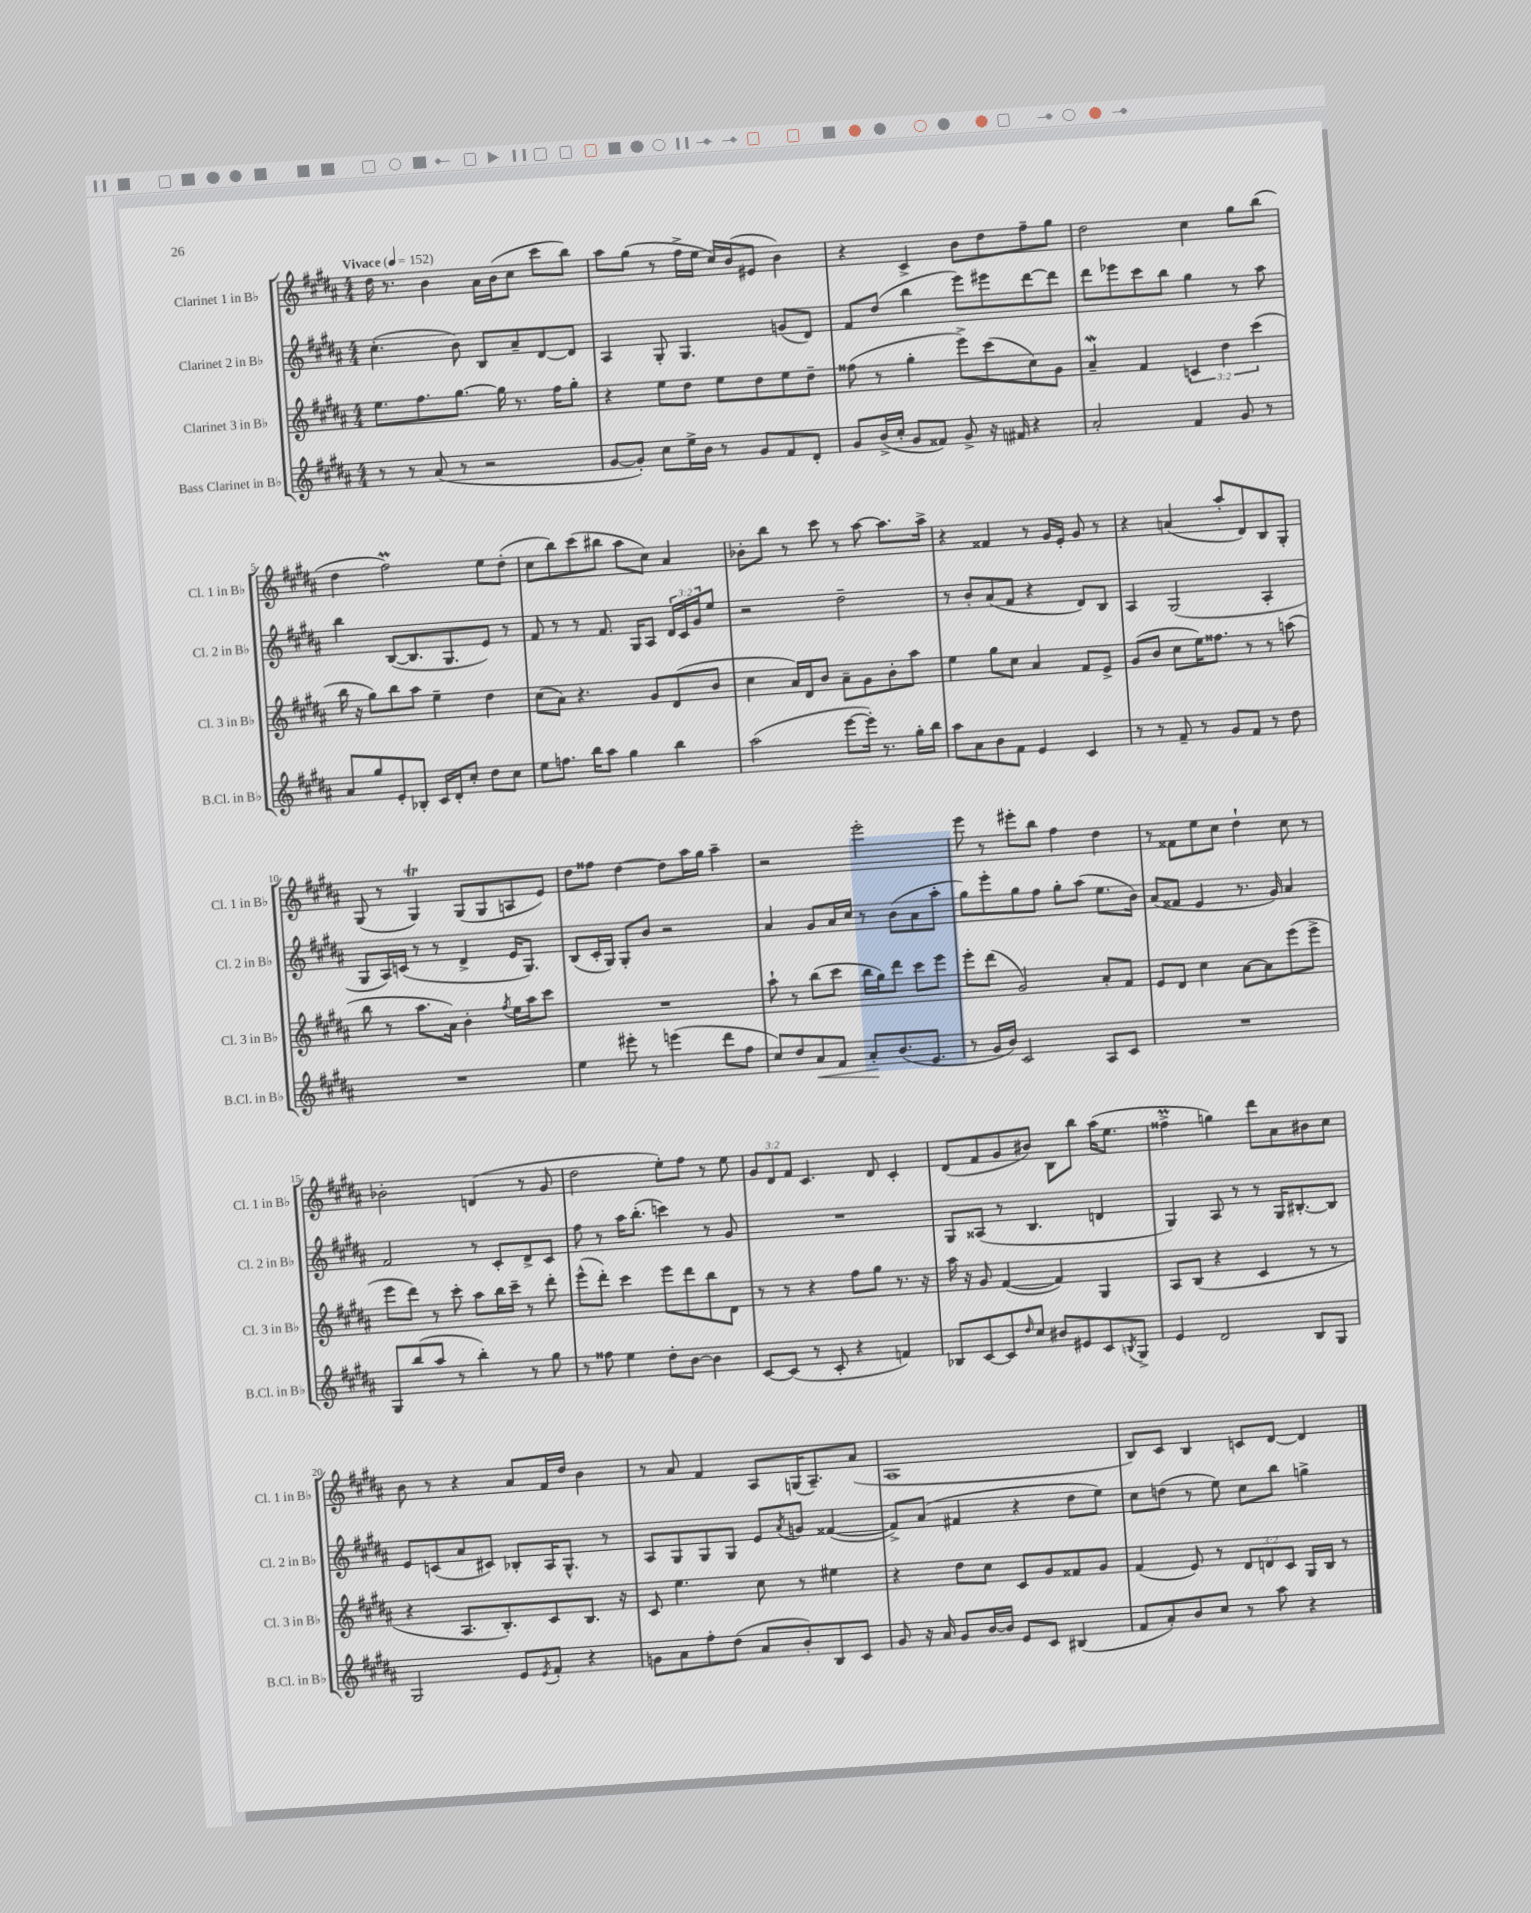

**kern	**kern	**kern	**kern
*staff4	*staff3	*staff2	*staff1
*clefG2	*clefG2	*clefG2	*clefG2
*k[f#c#g#d#a#]	*k[f#c#g#d#a#]	*k[f#c#g#d#a#]	*k[f#c#g#d#a#]
*M4/4	*M4/4	*M4/4	*M4/4
*MM152	*MM152	*MM152	*MM152
8r	8.ee\L	(4.cc#'\	16dd#\
.	.	.	8.r
8r	.	.	.
.	8.ff#\	.	.
(8a#/	.	.	4b\
8r	[8.gg#\J	8b\)	.
2r	.	8B/L	16a#\LL
.	16gg#\]	.	(16b\J
.	8.r	8a#~/	8cc#\J
.	.	[8d#/	8ccc#\L
.	16ff#\LK	.	.
.	8gg#'\J	8d#/]J	8bb\J)
=	=	=	=
[8g#/L	4r	4A#/	8aa#\L
8g#'/]J)	.	.	(8gg#\J
8cc#\L	8ee\L	8G#'/	8r
16ee^\L	8dd#\J	4.G#/	16ff#^\LL
16b\JJ	.	.	16ee\JJ
8r	8ee\L	.	16cc#/LL)
.	.	.	(16b/J
8g#/L	8dd#\	.	8e#/J
8f#/	8ee\	(8g/L	4b\)
8d#'/J	8dd#~\J	8d#/J)	.
=	=	=	=
8g#/L	(8ff##\	8f#/L	4r
(16b^/L	8r	(8dd#/J	.
16cc#'/JJ	.	.	.
8g#/L	4gg#'\	4bb\	4c#^/
8f##/J)	.	.	.
8g#^/	8eee^\L)	8eee\L)	8b\L
16r	(8ccc#\	8eee#\	8dd#\
16f#/	.	.	.
4r	8cc#\)	[8ddd#\	8ff#~\
.	8g#\J	8ddd#\]J	8gg#\J
=	=	=	=
2a#'/	4a#~/	8ddd#\L	2dd#\
.	.	8eee-\	.
.	4f#/	8ccc#\	.
.	.	8bb\J	.
4f#/	6c/	4gg#\	4cc#\
.	6dd#\	.	.
8g#/	.	8r	8gg#\L
.	(6ccc#\	.	.
8r	.	8aa#\	(8bb\J
=	=	=	=
8a#/L	16bb\	4bb\	4dd#\
.	16r	.	.
8gg#/	8gg#\L)	.	.
8e'/	8bb\	([8B/L	2ff#\)
8B-'/J	8aa#\J	8.B/]	.
16c#/LL	4ee~\	.	.
16d#'/J	.	8.G#/	.
8cc#'/J	.	.	.
8dd#\L	4dd#\	8e/J)	8ee\L
8cc#\J	.	8r	(8dd#'\J
=	=	=	=
8ee\L	(8cc#\L	8f#/	8cc#\L
8.ff\J	8a#\J)	8r	8bb\)
.	4.r	8r	(8ccc#\
16bb\LK	.	.	.
8aa#\J	.	8.f#/	8bb#\J
4gg#\	.	.	8aa#\L
.	.	16G#/LK	.
.	8g#/L	8A#/J	8cc#\J)
4bb\	(8d#/	24d#/LL	4a#/
.	.	24c#/	.
.	.	24g#/J	.
.	8b/J	8ee/J	.
=	=	=	=
(2aa#\	4cc#\	2r	8b-'\L
.	.	.	8bb\J
.	16a#/LL)	.	8r
.	16d#/J	.	.
.	8b/J	.	8ccc#\
[8eee\L	8a#~\L	2dd#~\	8r
16eee'\]Jk)	8g#\	.	[8aa#\
8.r	.	.	.
.	8b'\	.	8.aa#\]L
16gg#'\LL	8aa#\J	.	.
16bb\JJ	.	.	16aa#^\Jk
=	=	=	=
8aa#\L	4ee\	8r	4r
8a#\	.	8b'/L	.
8b\	8gg#\L	(8a#/	4f##/
8f#\J	8cc#\J	8f#/J	.
4e/	4a#/	4r	8r
.	.	.	16g#/LL
.	.	.	16e'/JJ
4c#/	8f#/L	8d#/L)	8g#/
.	8e^/J	8B/J	8r
=	=	=	=
8r	(8g#/L	4A#/	4r
8r	8b/J	.	.
8f#~/	8cc#\L	(2G#/	(4a/
8r	16ee\K)	.	.
.	8.ff##\J	.	.
8g#/L	.	.	8aa#'/L
8f#/J	8r	.	8d#/)
8r	8r	4A#'/	8B/
8dd#\	(8aa\	.	8G#'/J
=	=	=	=
1r	8bb\	8G#/L	(8G#/
.	8r	16A#/L)	8r
.	.	(16c/JJ	.
.	8.aa#\L	8r	4G#/)
.	.	8r	.
.	16a#\Jk)	.	.
.	4b'\	4d#^/	(8G#/L
.	.	.	8G#/
.	8qff#/	.	.
.	16ee\LL	16e/LK	8A/
.	16aa#\J	8.G#/J)	.
.	8ccc#\J	.	8e/J)
=	=	=	=
4ee\	1r	(8B/L	8dd#\L
.	.	16c#'/L	8ff##\J
.	.	16G#/JJ)	.
8eee#'\	.	8G#'/L	[4dd#\
8r	.	8b/J	.
(4eee\	.	2r	8dd#\]L
.	.	.	16aa#\L
.	.	.	16gg#\JJ
8ddd#\L	.	.	4aa#~\
8ff#\J	.	.	.
=	=	=	=
8cc#/L)	8aa#`\	4a#/	2r
8dd#/	8r	.	.
8a#/	(8bb\L	8g#/L	.
8f#/J	8ccc#\J	16a#/L	.
.	.	16cc#/JJ	.
8a#'/L	16bb\LL	8r	2eee'\
.	16gg#\J)	.	.
(8.b/	8ddd#\J	(8b\L	.
.	8ccc#\L	8a#\	.
8.e/J	.	.	.
.	8eee\J	8aa#'\J	.
=	=	=	=
8r	8eee'\L	8gg#\L)	8eee\
16g#/LL	(8ddd#\J	8eee'\	8r
16b/JJ)	.	.	.
2c#/	2g#/)	8gg#\	8eee#'\L
.	.	8ff#\J	8bb\J
.	.	8gg#'\L	4ff#\
.	.	(8aa#\J	.
8A#/L	8a#'/L	8.ee\L	4dd#\
8c#/J	8f#/J	.	.
.	.	16b\Jk)	.
=	=	=	=
1r	8e/L	(8a#/L	8r
.	8d#/J	8f##/J	8f##\L
.	4cc#\	4e/	8ee\
.	.	.	8cc#\J
.	[8a#\L	8.r	4dd#`\
.	8a#\]	.	.
.	.	16g#/)	.
.	(8eee\	4a#/	8cc#\
.	8eee^\J	.	8r
=	=	=	=
8G#/L	8eee\L	2f#/	2b-'\
(8bb/	8ddd#\J)	.	.
8aa#/J	8r	.	.
8r	8ccc#'\	.	.
4bb'\)	8aa#\L	8r	(4d/
.	16bb\L	8c#'/L	.
.	16ccc#~\JJ	.	.
8r	8r	8d#^/	8r
8gg#\	8ddd#'\	8c#/J	8g#/
=	=	=	=
8r	(8eee^^\L	8ff#\	2dd#\
8ff##\	8ddd#'\J)	8r	.
4ee\	4ccc#\	16aa#\LK	.
.	.	(8.bb'\J	.
8dd#'\L	8eee\L	4ccc\)	8ee'\L)
[8b\J	8ddd#\	.	8ff#\J
4b\]	8bb\	8r	8r
.	8d#\J	8g#/	8ee\
=	=	=	=
[8c#/L	8r	1r	12g#/L
.	.	.	12d#/
(8c#/]J	8r	.	.
.	.	.	12f#/J
8r	4r	.	4.c#/
8c#'/	.	.	.
4r	8ff#\L	.	.
.	8gg#\J	.	8d#/
4f/)	8.r	.	4c#'/
.	16r	.	.
=	=	=	=
8B-/L	16aa#\	8G#/L	(8d#/L
.	16r	.	.
[8c#/	8g#/	(8A##/J	8f#/
8c#/]	([4f#/	8r	8g#/
16qqdd#/	.	.	.
8cc#/J	.	4.B/	8b#/J)
8b#/L	4f#/])	.	8B\L
8e#/	.	.	8bb\J
8c#/	4G#/	4d/	(16aa#\LK
.	.	.	8.ee\J
8qB/	.	.	.
8G#^/J	.	.	.
=	=	=	=
4e/	8A#/L	4G#/)	4ff##^\
.	(8B/J	.	.
2d#/	4r	8A#/	4gg\)
.	.	8r	.
.	4c#/	8r	8ddd#\L
.	.	16G#/LK	8a#\
.	.	[8.B#'/	.
8B/L	8r	.	8b#\
8G#/J	8r	8B#/]J	8cc#\J
=	=	=	=
2G#/	4r	8e/L	8b\
.	.	(8c/	8r
.	8.A#/L	8a#/	4r
.	.	8c#/J)	.
.	8.B'/)	.	.
8e/L	.	8B-'/L	8a#/L
8qe/	.	.	.
8f#'/J	8c#/	16A#/K	16f#/L
.	.	8.G#^^/J	16dd#/JJ
4r	8.B/J	.	4b\
.	.	8r	.
.	16r	.	.
=	=	=	=
8g\L	8c#/	8A#/L	8r
8a#\	4.ee\	8G#/	8a#/
8ff#'\	.	8G#/	4f#/
(8dd#\J	.	8G#/J	.
8a#/L	8cc#\	8e/L	8A#/L
.	.	8qa#/	.
8b'/)	8r	8g/J	(16G/K
.	.	.	8.A#~/)
8B/	4ee#\	([4f##/	.
8c#/J	.	.	(8a#/J
=	=	=	=
8g#/	4r	8f##^/]L)	1A#
16r	.	(8a#/J	.
16a#/	.	.	.
8g#/L	8dd#\L	4f#/	.
[16b/L	8cc#\J	.	.
16b/]JJ	.	.	.
8e/L	8c#/L	4r	.
8c#/J	8g#/	.	.
(4B#/	8f##/	8dd#\L	.
.	8g#/J	8ee\J)	.
=	=	=	=
8f#/L	(4f#/	8cc#\L	8B/L)
8a#'/)	.	(8dd\J	8c#/J
8b/	8e/)	8r	4B/
8cc#/J	8r	8ee\)	.
8r	12d#/L	8cc#\L	8c/L
.	12d/	.	.
8aa#\	.	8bb\J	[8d#/J
.	12c#/J	.	.
4r	16G#/LL	4gg^\	4d#/]
.	16B/JJ	.	.
.	8r	.	.
==	==	==	==
*-	*-	*-	*-
